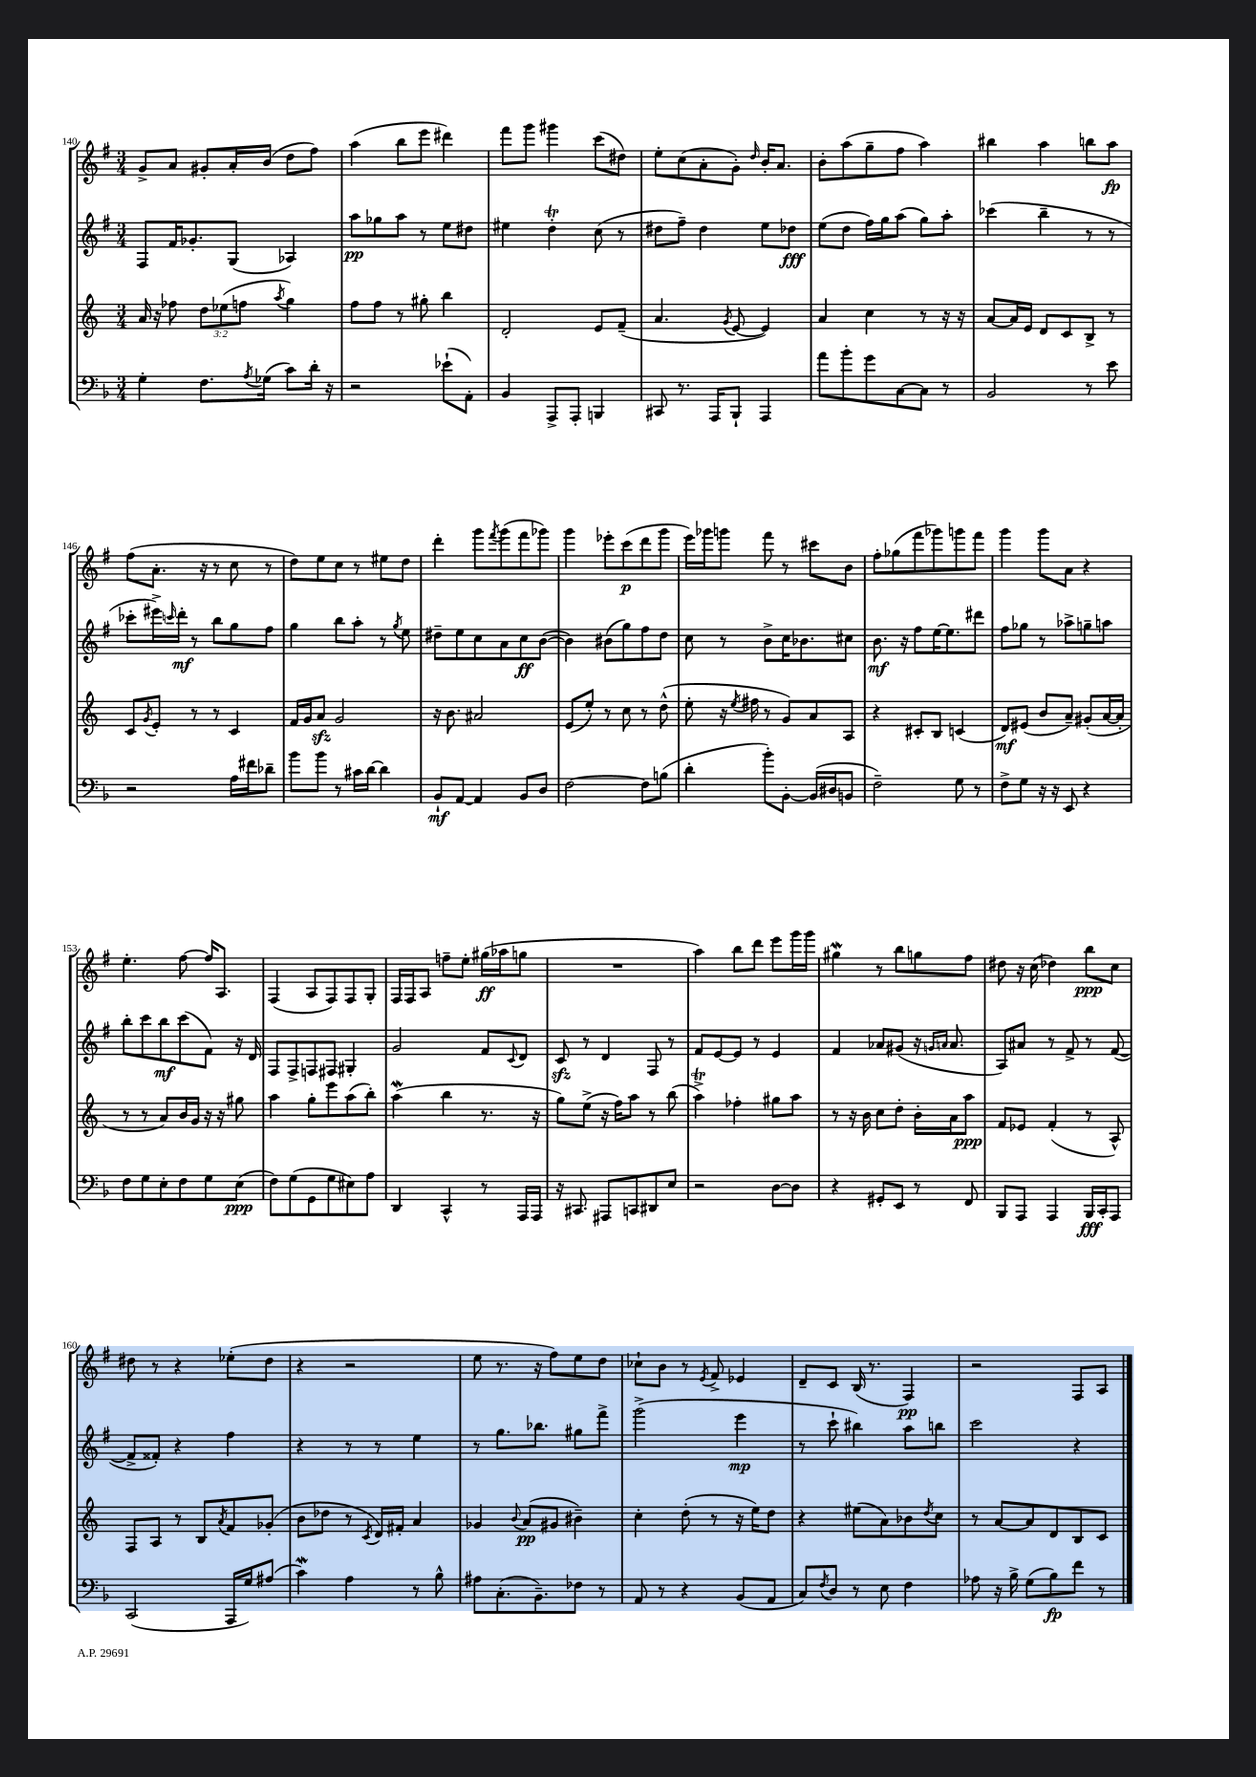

**kern	**dynam	**kern	**dynam	**kern	**dynam	**kern	**dynam
*part4	*part4	*part3	*part3	*part2	*part2	*part1	*part1
*staff4	*staff4	*staff3	*staff3	*staff2	*staff2	*staff1	*staff1
*clefF4	*	*clefG2	*	*clefG2	*	*clefG2	*
*k[b-]	*	*k[]	*	*k[f#]	*	*k[f#]	*
*M3/4	*	*M3/4	*	*M3/4	*	*M3/4	*
=140	=140	=140	=140	=140	=140	=140	=140
4G'\	.	16a/	.	8F#/L	.	8g^/L	.
.	.	16r	.	.	.	.	.
.	.	8ff-X\	.	16f#/K	.	8a/J	.
.	.	.	.	8.g-X'/	.	.	.
8.F\L	.	12dd\L	.	.	.	8g#X'/L	.
.	.	(12ee-X\	.	.	.	.	.
.	.	.	.	(8G/J	.	16a'/L	.
.	.	12ffn\J	.	.	.	.	.
8qA/	.	.	.	.	.	.	.
(16G-X\Jk	.	.	.	.	.	(16b/JJ	.
.	.	8qaa/	.	.	.	.	.
8c\L)	.	4gg\)	.	4A-X/)	.	8dd\L	.
16d'\Jk	.	.	.	.	.	8ff#\J)	.
16r	.	.	.	.	.	.	.
=141	=141	=141	=141	=141	=141	=141	=141
2r	.	8ff\L	.	8aa\L	pp	(4aa\	.
.	.	8ff\J	.	8gg-X\	.	.	.
.	.	8r	.	8aa\J	.	8bb\L	.
.	.	8gg#X'\	.	8r	.	8eee\J	.
(8e-X`\L	.	4bb\	.	8ee\L	.	4ddd#X\)	.
8AA'\J)	.	.	.	8dd#X\J	.	.	.
=142	=142	=142	=142	=142	=142	=142	=142
4BB-/	.	2d'/	.	4ee#X\	.	8fff#\L	.
.	.	.	.	.	.	8ggg\J	.
8AAA^/L	.	.	.	4ddT'\	.	4ggg#X\	.
8AAA'/J	.	.	.	.	.	.	.
4BBBn/	.	8e/L	.	(8cc\	.	(8ccc\L	.
.	.	(8f~/J	.	8r	.	8dd#X\J)	.
=143	=143	=143	=143	=143	=143	=143	=143
8CC#X/	.	4.a/	.	8dd#X\L	.	8ee'\L	.
8.r	.	.	.	8ff#~\J)	.	(8cc\	.
.	.	.	.	4dd#\	.	8a'\	.
16AAA/KL	.	.	.	.	.	.	.
.	.	8qg/	.	.	.	.	.
8BBB-`/J	.	[8e/	.	.	.	8g'\J)	.
.	.	.	.	.	.	16qqdd/	.
4AAA/	.	4e/])	.	8ee\L	.	16b'/KL	.
.	.	.	.	.	.	8.a/J	.
.	.	.	.	8dd-X\J	fff	.	.
=144	=144	=144	=144	=144	=144	=144	=144
8a\L	.	4a/	.	(8ee\L	.	8b'\L	.
8b-'\	.	.	.	8dd\J	.	(8aa\	.
8g\	.	4cc\	.	16ff#\LL)	.	8gg~\	.
.	.	.	.	16gg\J	.	.	.
[8C\	.	.	.	(8aa\J	.	8ff#\J	.
8C\J]	.	8r	.	8gg\L)	.	4aa\)	.
8r	.	16r	.	8aa'\J	.	.	.
.	.	16r	.	.	.	.	.
=145	=145	=145	=145	=145	=145	=145	=145
2BB-/	.	[8a/L	.	(4ccc-X\	.	4bb#X\	.
.	.	16a/L]	.	.	.	.	.
.	.	16e/JJ	.	.	.	.	.
.	.	8d/L	.	4bb~\	.	4aa\	.
.	.	8c/	.	.	.	.	.
8r	.	8B^/J	.	8r	.	8bbn\L	.
8e\	.	8r	.	8r	.	8aa\J	fp
!!LO:LB:g=z
=146	=146	=146	=146	=146	=146	=146	=146
2r	.	8c/L	.	8ccc-X'\L	.	(8ff#\L	.
.	.	8qg/	.	.	.	.	.
.	.	8e'/J	.	16eee#X^\L)	.	8.a'\J	.
.	.	.	.	16qqcccn/	.	.	.
.	.	.	.	16ddd'\JJ	mf	.	.
.	.	8r	.	8r	.	.	.
.	.	.	.	.	.	16r	.
.	.	8r	.	8bb\L	.	8r	.
16A\LL	.	4c/	.	8gg\	.	8cc\	.
16f#X\J	.	.	.	.	.	.	.
8d-X~\J	.	.	.	8ff#\J	.	8r	.
=147	=147	=147	=147	=147	=147	=147	=147
8b-\L	.	16f/LL	.	4gg\	.	8dd\L)	.
.	.	16g/J	.	.	.	.	.
8b-\J	.	8azz/J	.	.	.	8ee\	.
8r	.	2g/	.	8bb\L	.	8cc\J	.
16c#X\LL	.	.	.	8aa'\J	.	8r	.
[16d\JJ	.	.	.	.	.	.	.
4d\]	.	.	.	8r	.	8ee#X\L	.
.	.	.	.	8qgg/	.	.	.
.	.	.	.	8ee\	.	8dd\J	.
=148	=148	=148	=148	=148	=148	=148	=148
8BB-`/L	mf	16r	.	8dd#X~\L	.	4ddd'\	.
.	.	8.b\	.	.	.	.	.
[8AA/J	.	.	.	8ee\	.	.	.
4AA/]	.	2a#X/	.	8cc\	.	8ggg\L	.
.	.	.	.	.	.	8qfff#/	.
.	.	.	.	8a\	.	(8ggg\	.
8BB-/L	.	.	.	8cc\	ff	8fff#\	.
8D/J	.	.	.	([8b\J	.	8ggg-X\J)	.
=149	=149	=149	=149	=149	=149	=149	=149
[2F\	.	(8e/L	.	4b\])	.	4ggg\	.
.	.	8ee'/J)	.	.	.	.	.
.	.	8r	.	(8b#X\L	.	8eee-X'\L	.
.	.	8cc\	.	8gg\)	.	(8ccc\	p
8F\L]	.	8r	.	8ff#\	.	8ddd\	.
(8Bn\J	.	(8dd^^\	.	8dd\J	.	8ggg\J	.
=150	=150	=150	=150	=150	=150	=150	=150
4d'\	.	8ee'\	.	8cc\	.	16eee\LL)	.
.	.	.	.	.	.	16ggg-X\J	.
.	.	16r	.	8r	.	8gggn\J	.
.	.	8qee/	.	.	.	.	.
.	.	16ff#X\	.	.	.	.	.
8b-'\L)	.	8r	.	8b^\L	.	8fff#\	.
[8BB-'\J	.	8g/L)	.	16cc\K	.	8r	.
.	.	.	.	8.b-X\	.	.	.
(16BB-/LL]	.	8a/	.	.	.	8ccc#X\L	.
16D#X/J	.	.	.	.	.	.	.
8BBn/J	.	8A/J	.	8cc#X\J	.	8b\J	.
=151	=151	=151	=151	=151	=151	=151	=151
2F~\)	.	4r	.	8.b\	mf	8ff#'\L	.
.	.	.	.	.	.	(8gg-X\	.
.	.	.	.	16r	.	.	.
.	.	8c#X'/L	.	8ff#\L	.	8fff#\	.
.	.	8B/J	.	[16ee\K	.	8ggg-X\)	.
.	.	.	.	8.ee\]	.	.	.
8G\	.	(4cn/	.	.	.	8gggn\	.
8r	.	.	.	8ddd#X\J	.	8fff#\J	.
=152	=152	=152	=152	=152	=152	=152	=152
8F^\L	.	8d/L)	mf	8ff#\L	.	4ggg\	.
8G\J	.	(8e#X/J	.	8gg-X\J	.	.	.
16r	.	8b/L	.	8r	.	8ggg\L	.
16r	.	.	.	.	.	.	.
8EE/	.	8a~/J)	.	8aa-X^\L	.	8a\J	.
4r	.	(8g#X'/L	.	8ggn~\	.	4r	.
.	.	[16a/L	.	8aan\J	.	.	.
.	.	16a'/JJ]	.	.	.	.	.
!!LO:LB:g=z
=153	=153	=153	=153	=153	=153	=153	=153
8F\L	.	8r	.	8bb'\L	.	4.ee'\	.
8G\	.	8r	.	8ccc\	.	.	.
8E'\	.	8a/L)	.	8bb\	mf	.	.
8F\	.	16b/L	.	(8ccc\	.	[8ff#\	.
.	.	16g/JJ	.	.	.	.	.
8G\	.	16r	.	8f#\J)	.	16ff#/KL]	.
.	.	16r	.	.	.	8.A/J	.
(8E\J	ppp	8gg#X\	.	16r	.	.	.
.	.	.	.	16d/	.	.	.
=154	=154	=154	=154	=154	=154	=154	=154
8F\L)	.	4aa\	.	8F#/L	.	(4F#/	.
(8G\	.	.	.	8F#^/	.	.	.
8GG\	.	8gg'\L	.	8Fn/	.	8A/L	.
8G\	.	8eee\	.	8F#X/J	.	8F#/)	.
8E#X\)	.	(8aa\	.	4G#X'/	.	8F#/	.
8A\J	.	8bb'\J)	.	.	.	8G'/J	.
=155	=155	=155	=155	=155	=155	=155	=155
4DD/	.	(4aaW\	.	2g/	.	16F#/LL	.
.	.	.	.	.	.	16F#/J	.
.	.	.	.	.	.	8A/J	.
4CC^^/	.	4bb\	.	.	.	8ffn~\L	.
.	.	.	.	.	.	8ee'\J	.
8r	.	8.r	.	8f#/L	.	(16gg#X\LL	ff
.	.	.	.	.	.	16aa-X\J	.
.	.	.	.	8qqc/	.	.	.
16AAA/LL	.	.	.	8d/J	.	8ggn\J	.
16AAA/JJ	.	16r	.	.	.	.	.
=156	=156	=156	=156	=156	=156	=156	=156
16r	.	8gg\L)	.	8czz/	.	2.r	.
8.CC#X/	.	.	.	.	.	.	.
.	.	(8ee^\J	.	8r	.	.	.
8AAA#X/L	.	16r	.	4d/	.	.	.
.	.	16ff\KL)	.	.	.	.	.
8CCn/	.	8aa\J	.	.	.	.	.
8DD#X/	.	8r	.	8F#/	.	.	.
8E/J	.	(8bb\	.	8r	.	.	.
=157	=157	=157	=157	=157	=157	=157	=157
2r	.	4aaT^\)	.	8f#/L	.	4aa\)	.
.	.	.	.	[8e/	.	.	.
.	.	4ff-X'\	.	8e/J]	.	8bb\L	.
.	.	.	.	8r	.	8ddd\J	.
[8D\L	.	8gg#X\L	.	4e/	.	8eee\L	.
8D\J]	.	8aa\J	.	.	.	16ggg\L	.
.	.	.	.	.	.	16ggg\JJ	.
=158	=158	=158	=158	=158	=158	=158	=158
4r	.	8r	.	4f#/	.	4gg#XW\	.
.	.	16r	.	.	.	.	.
.	.	16b\	.	.	.	.	.
8GG#X'/L	.	8cc\L	.	8a-X/L	.	8r	.
8EE/J	.	8dd'\J	.	(8g#X/J	.	8bb\L	.
8r	.	16b'\LL	.	16r	.	8ggn\	.
.	.	.	.	16qqgn/LL	.	.	.
.	.	.	.	16qqan/JJ	.	.	.
.	.	16a\J	.	8.a/	.	.	.
8FF/	.	8aa\J	ppp	.	.	8ff#\J	.
=159	=159	=159	=159	=159	=159	=159	=159
8BBB-/L	.	8f/L	.	8A/L)	.	8dd#X\	.
8AAA/J	.	8e-X/J	.	8a#X/J	.	16r	.
.	.	.	.	.	.	(16cc\	.
4AAA/	.	(4f'/	.	8r	.	4dd-X\)	.
.	.	.	.	8f#^/	.	.	.
16BBB-/LL	fff	8r	.	8r	.	8bb\L	ppp
16CC'/J	.	.	.	.	.	.	.
8AAA/J	.	8A^^/)	.	([8f#/	.	8cc\J	.
!!LO:LB:g=z
=160	=160	=160	=160	=160	=160	=160	=160
(2CC/	.	8F/L	.	8f#^/L]	.	8dd#X\	.
.	.	8A/J	.	8f##X'/J)	.	8r	.
.	.	8r	.	4r	.	4r	.
.	.	8B/L	.	.	.	.	.
.	.	8qa/	.	.	.	.	.
16AAA/LL	.	8f/	.	4ff#\	.	(8ee-X'\L	.
16G/J)	.	.	.	.	.	.	.
(8A#X/J	.	(8g-X'/J	.	.	.	8dd#\J	.
=161	=161	=161	=161	=161	=161	=161	=161
4cW\)	.	8b\L	.	4r	.	4r	.
.	.	8dd-X\J	.	.	.	.	.
4A\	.	8r	.	8r	.	2r	.
.	.	8qc/	.	.	.	.	.
.	.	16d/LL)	.	8r	.	.	.
.	.	16f#X'/JJ	.	.	.	.	.
8r	.	4a/	.	4ee\	.	.	.
8B-^^\	.	.	.	.	.	.	.
=162	=162	=162	=162	=162	=162	=162	=162
8A#X\L	.	4g-X/	.	8r	.	8ee\	.
(8.C'\	.	.	.	8.gg\L	.	8.r	.
.	.	8qqb/	.	.	.	.	.
.	.	(8a/L	pp	.	.	.	.
8.BB-~\)	.	.	.	8.bb-X\J	.	16r	.
.	.	8g#X/J	.	.	.	8ff#\L)	.
8F-X\J	.	4b#X~\)	.	8gg#X\L	.	8ee\	.
8r	.	.	.	8fff#^\J	.	8dd\J	.
=163	=163	=163	=163	=163	=163	=163	=163
8AA/	.	4cc'\	.	(2ggg^\	.	8cc-X`\L	.
8r	.	.	.	.	.	8b\J	.
4r	.	(8dd'\	.	.	.	8r	.
.	.	.	.	.	.	8qe/	.
.	.	8r	.	.	.	8f#^/	.
(8BB-/L	.	16r	.	4eee\	mp	4e-X/	.
.	.	16ee\KL)	.	.	.	.	.
8AA/J	.	8dd\J	.	.	.	.	.
=164	=164	=164	=164	=164	=164	=164	=164
8C/L)	.	4r	.	8r	.	8d~/L	.
8qF/	.	.	.	.	.	.	.
8D/J	.	.	.	8ccc`\	.	8c/J	.
8r	.	(8ee#X\L	.	4bb#X\)	.	(16B/	.
.	.	.	.	.	.	8.r	.
8E\	.	8a\)	.	.	.	.	.
4F\	.	8b-X\	.	8aa\L	.	4F#/)	pp
.	.	8qdd/	.	.	.	.	.
.	.	8cc\J	.	8bbn\J	.	.	.
=165	=165	=165	=165	=165	=165	=165	=165
8A-X\	.	8r	.	2ccc\	.	2r	.
16r	.	[8a/L	.	.	.	.	.
16B-^\	.	.	.	.	.	.	.
(8G\L	.	8a/]	.	.	.	.	.
8B-\)	fp	8d/	.	.	.	.	.
8f\J	.	8B/	.	4r	.	8F#/L	.
8r	.	8c/J	.	.	.	8A/J	.
==	==	==	==	==	==	==	==
*-	*-	*-	*-	*-	*-	*-	*-
